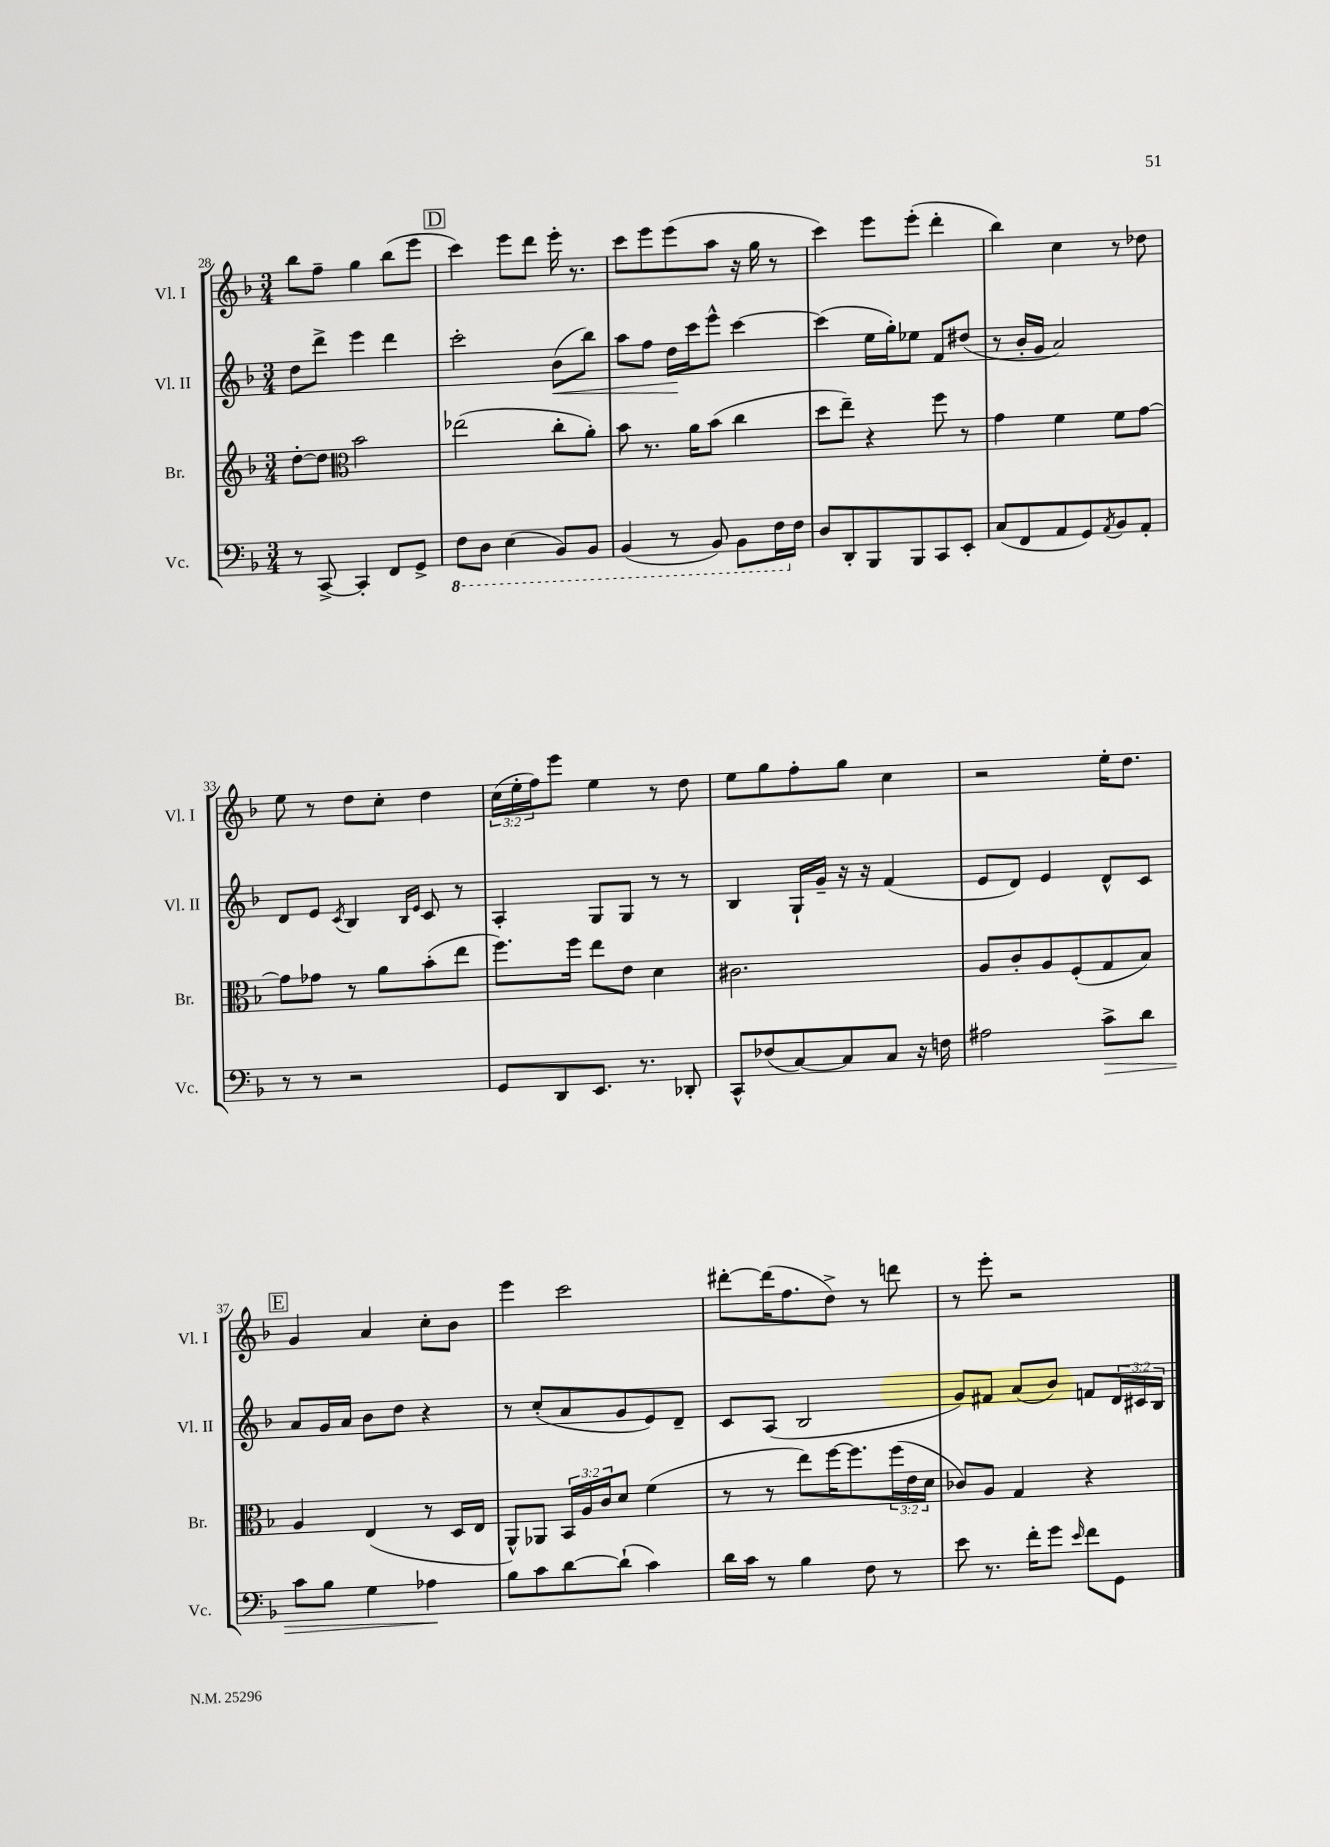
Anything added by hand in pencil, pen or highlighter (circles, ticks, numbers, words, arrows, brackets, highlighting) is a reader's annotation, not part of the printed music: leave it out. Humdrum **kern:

**kern	**dynam	**kern	**kern	**dynam	**kern
*part4	*part4	*part3	*part2	*part2	*part1
*staff4	*staff4	*staff3	*staff2	*staff2	*staff1
*I"Vc.	*	*I"Br.	*I"Vl. II	*	*I"Vl. I
*I'Vc.	*	*I'Br.	*I'Vl. II	*	*I'Vl. I
*clefF4	*	*clefG2	*clefG2	*	*clefG2
*k[b-]	*	*k[b-]	*k[b-]	*	*k[b-]
*M3/4	*	*M3/4	*M3/4	*	*M3/4
=28	=28	=28	=28	=28	=28
8r	.	[8dd'\L	8dd\L	.	8bb-\L
[8CC^/	.	8dd\J]	8ddd^\J	.	8ff~\J
*	*	*clefC3	*	*	*
4CC'/]	.	2b-\	4eee\	.	4gg\
8FF/L	.	.	4ddd\	.	(8bb-\L
8GG^/J	.	.	.	.	8eee\J
!!LO:REH:place=s1:t=D
=29	=29	=29	=29	=29	=29
*8ba	*	*	*	*	*
8FF\L	.	(2ee-X\	2ccc'\	.	4ccc\)
8DD\J	.	.	.	.	.
(4EE\	.	.	.	.	8eee\L
.	.	.	.	.	8ddd\J
!	!	!	!	!LO:HP:b	!
8BBB-/L)	.	8cc'\L	(8b-\L	<	16eee'\
.	.	.	.	.	8.r
8BBB-/J	.	8a'\J)	8bb-\J)	.	.
=30	=30	=30	=30	=30	=30
(4BBB-/	.	8b-\	8aa\L	.	8ccc\L
.	.	8.r	8ff\J	.	8eee\
8r	.	.	16dd\LL	.	(8eee\
.	.	16a\KL	16ccc\J	[	.
8BBB-/)	.	(8b-\J	8eee^^\J	.	8aa\J
8BBB-\L	.	4cc\	[4ccc\	.	16r
.	.	.	.	.	16gg\
16FF\L	.	.	.	.	8r
*X8ba	*	*	*	*	*
16F\JJ	.	.	.	.	.
=31	=31	=31	=31	=31	=31
8D/L	.	8dd\L	(4ccc\]	.	4ccc\)
8DD'/	.	8ee~\J)	.	.	.
8BBB-/	.	4r	16ee\LL	.	8eee\L
.	.	.	16gg'\J)	.	.
8BBB-/	.	.	8ee-X\J	.	(8eee'\J
8CC/	.	8ff\	8f/L	.	4ddd'\
8EE'/J	.	8r	(8dd#X/J	.	.
=32	=32	=32	=32	=32	=32
(8C/L	.	4g\	8r	.	4bb-\)
8FF/	.	.	16b-'/LL	.	.
.	.	.	16g/JJ	.	.
8AA/	.	4f\	2a/)	.	4cc\
8GG/)	.	.	.	.	.
8qAA/	.	.	.	.	.
8BB-/	.	8f\L	.	.	8r
8AA'/J	.	[8g\J	.	.	8dd-X\
!!LO:LB:g=z
=33	=33	=33	=33	=33	=33
8r	.	8g\L]	8d/L	.	8ee\
8r	.	8g-X\J	8e/J	.	8r
.	.	.	8qc/	.	.
2r	.	8r	4B-/	.	8dd\L
.	.	8a\L	.	.	8cc'\J
.	.	.	16qqB-/LL	.	.
.	.	.	16qqe/JJ	.	.
.	.	(8b-'\	8c/	.	4dd\
.	.	8ee\J	8r	.	.
=34	=34	=34	=34	=34	=34
8GG/L	.	8.ff\L)	4A'/	.	(24cc\LL
.	.	.	.	.	24ee'\
.	.	.	.	.	24ff\J)
8DD/	.	.	.	.	8eee\J
.	.	16ff\Jk	.	.	.
8.EE/J	.	8ee\L	8G/L	.	4ee\
.	.	8e\J	8G/J	.	.
8.r	.	.	.	.	.
.	.	4d\	8r	.	8r
8DD-X'/	.	.	8r	.	8dd\
=35	=35	=35	=35	=35	=35
8CC^^/L	.	2.c#X\	4B-/	.	8ee\L
(8F-X/	.	.	.	.	8gg\
[8C/)	.	.	16G`/LL	.	8ff'\
.	.	.	16g~/JJ	.	.
8C/]	.	.	16r	.	8gg\J
.	.	.	16r	.	.
8C/J	.	.	(4f/	.	4cc\
16r	.	.	.	.	.
16Fn\	.	.	.	.	.
=36	=36	=36	=36	=36	=36
2A#X\	.	8A/L	8e/L	.	2r
.	.	8c'/	8d/J)	.	.
.	.	8A/	4e/	.	.
.	.	(8F'/	.	.	.
!	!LO:HP:b	!	!	!	!
8c^\L	>	8G/	8d^^/L	.	16ee'\KL
.	.	.	.	.	8.dd\J
8d\J	.	8B-/J)	8c/J	.	.
!!LO:LB:g=z
!!LO:REH:place=s1:t=E
=37	=37	=37	=37	=37	=37
8c\L	.	4A/	8a/L	.	4g/
8B-\J	.	.	16g/L	.	.
.	.	.	16a/JJ	.	.
4G\	.	(4E/	8b-\L	.	4a/
.	.	.	8dd\J	.	.
4A-X\	.	8r	4r	.	8cc'\L
.	.	16D/LL	.	.	8b-\J
.	.	16E/JJ	.	.	.
.	]	.	.	.	.
=38	=38	=38	=38	=38	=38
8B-\L	.	8AA^^/L)	8r	.	4eee\
8c\	.	8AA-X/J	(8cc'/L	.	.
[8d\	.	24BB-/LL	8a/	.	2ccc\
.	.	24A/	.	.	.
.	.	24c/J	.	.	.
(8d`\J]	.	8d/J	8g/	.	.
4c\)	.	(4f\	8e/)	.	.
.	.	.	8d~/J	.	.
=39	=39	=39	=39	=39	=39
16d\LL	.	8r	8c/L	.	[8ddd#X'\L
16c\JJ	.	.	.	.	.
8r	.	8r	(8A/J	.	(16ddd#\K]
.	.	.	.	.	8.ff\
4B-\	.	8ee\L)	2B-/	.	.
.	.	[16ff\K	.	.	8dd^\J)
.	.	8.ff\]	.	.	.
8F\	.	.	.	.	8r
8r	.	(24ff\L	.	.	8dddn\
.	.	24e\	.	.	.
.	.	24d\JJ	.	.	.
=40	=40	=40	=40	=40	=40
8e\	.	8c-X/L)	8g/L)	.	8r
8.r	.	8A/J	8f#X/J	.	8eee'\
.	.	4G/	(8a/L	.	2r
16f'\KL	.	.	.	.	.
8g\J	.	.	8b-/J)	.	.
16qqe/	.	.	.	.	.
8f\L	.	4r	8fn/L	.	.
8GG\J	.	.	24d/L	.	.
.	.	.	24c#X/	.	.
.	.	.	24B-/JJ	.	.
==	==	==	==	==	==
*-	*-	*-	*-	*-	*-
